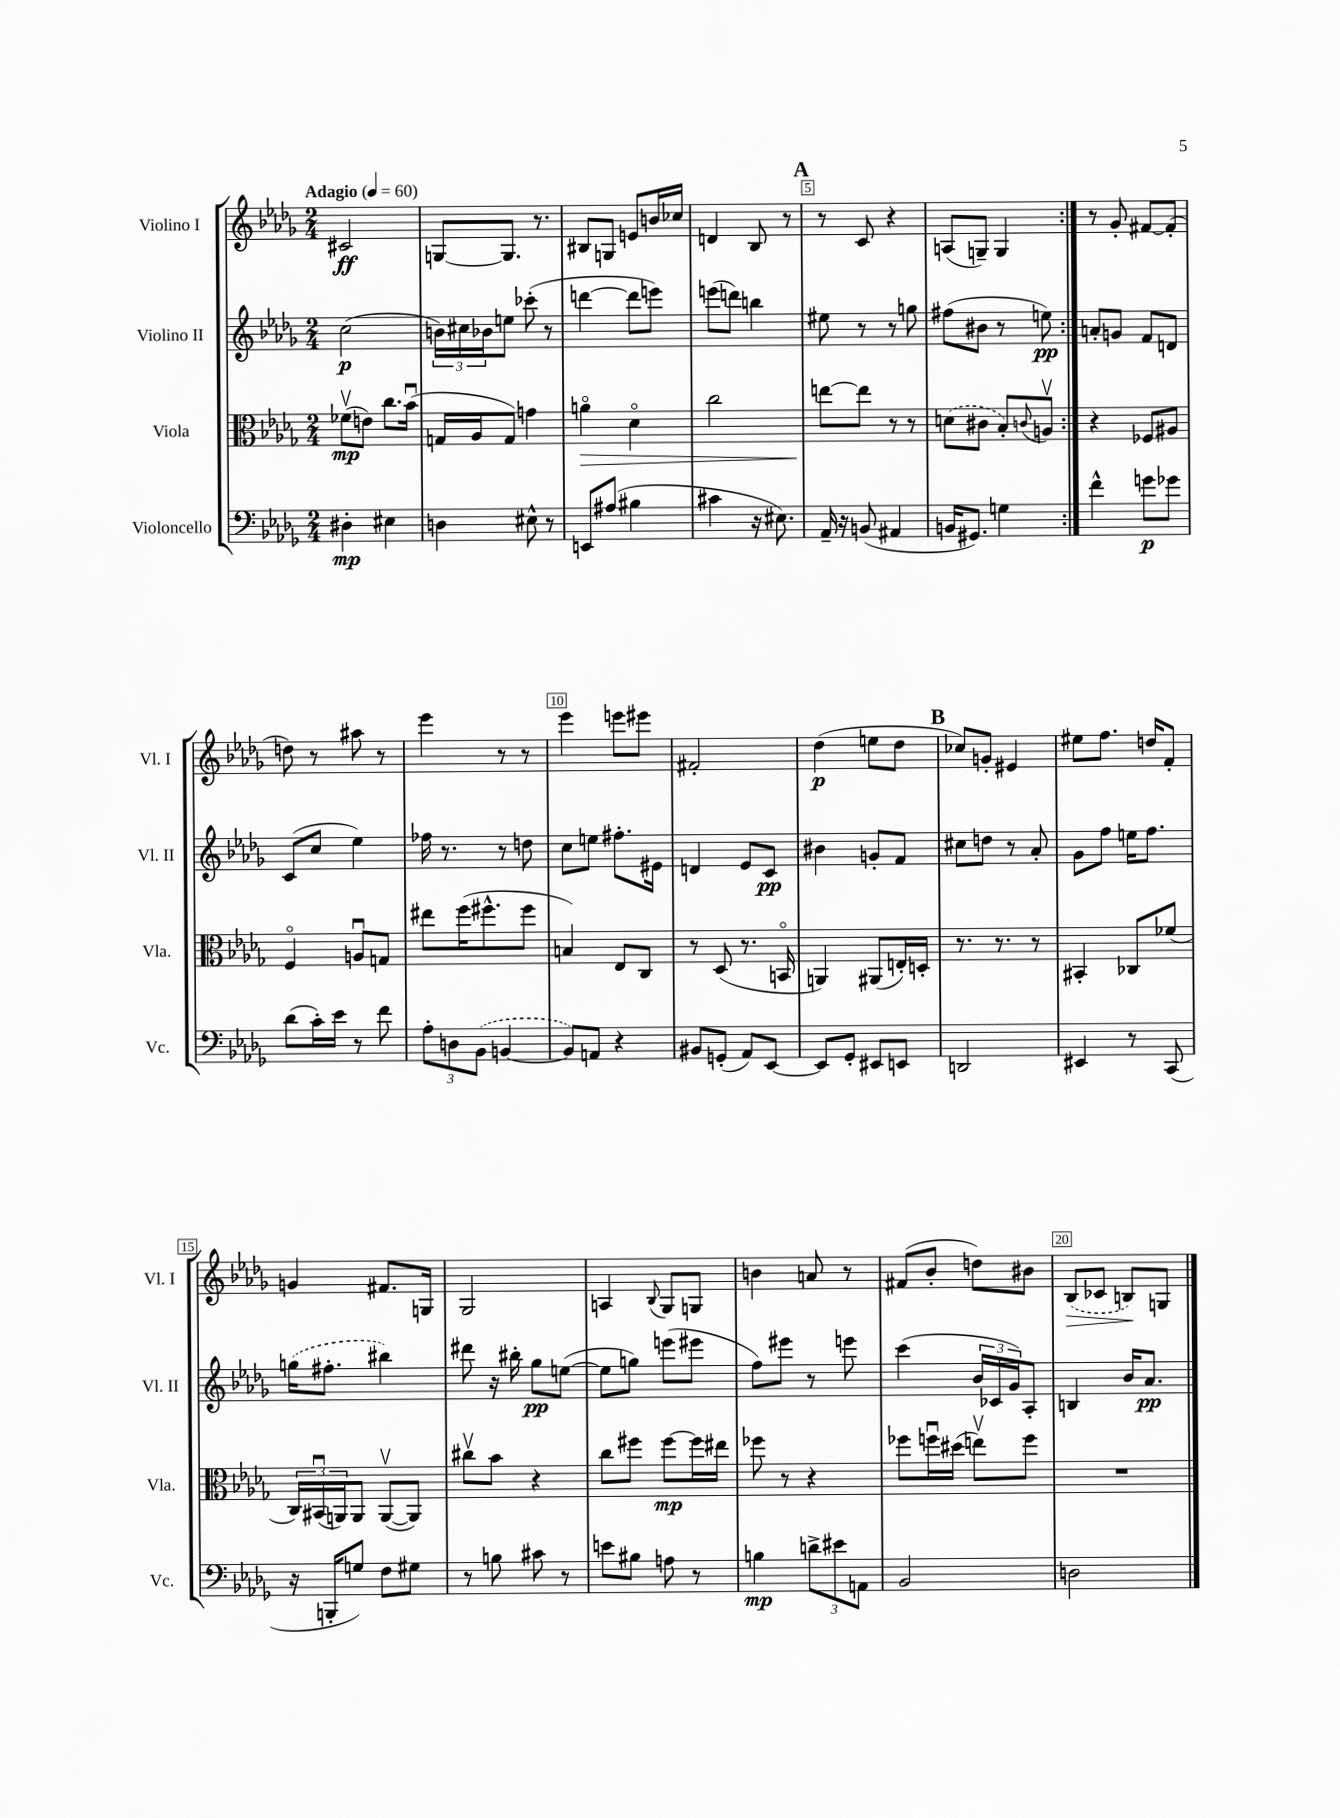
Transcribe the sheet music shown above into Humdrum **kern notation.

**kern	**kern	**kern	**kern
*staff4	*staff3	*staff2	*staff1
*clefF4	*clefC3	*clefG2	*clefG2
*k[b-e-a-d-g-]	*k[b-e-a-d-g-]	*k[b-e-a-d-g-]	*k[b-e-a-d-g-]
*M2/4	*M2/4	*M2/4	*M2/4
*MM60	*MM60	*MM60	*MM60
4D#'	(8f-v	(2cc	2c#
.	8e)	.	.
4E#	8.cc	.	.
.	(16b-u	.	.
=	=	=	=
4D	16G	24b)	[8G
.	.	24cc#	.
.	16A-	.	.
.	.	24b-	.
.	8G)	8ee	8.G]
8E#^^	4g	(8ccc-'	.
.	.	.	8.r
8r	.	8r	.
=	=	=	=
8EE	4ao	[4ddd	8B#
(8A#	.	.	8G
4B#	4d-o	8ddd]	8e
.	.	8eee)	16b
.	.	.	16cc-
=	=	=	=
4c#	2cc	(8eee	4d
.	.	8ddd)	.
16r	.	4bb	8B-
8.E#)	.	.	.
.	.	.	8r
=	=	=	=
16AA-~	[8ee	8ee#	8r
16r	.	.	.
(8BB	8ee]	8r	8c
4AA#	8r	8r	4r
.	8r	8gg	.
=	=	=	=
16BB	(8d	(8ff#	(8A
8.GG#)	.	.	.
.	8c#	8b#	8G~)
4G	8B-')	8r	4G
.	8qqc	.	.
.	8Av	8ee)	.
=:|!	=:|!	=:|!	=:|!
4f^^	4r	8a'	8r
.	.	8g	8g-'
8g	8F-	8f	[8f#
8g-	8A#	8d	(8f#']
=	=	=	=
(8d-	4Fo	(8c	8dd)
16c')	.	8cc	8r
16e-	.	.	.
8r	8Au	4ee-)	8aa#
8f	8G	.	8r
=	=	=	=
12A-'	8ee#	16ff-	4eee-
.	.	8.r	.
12D	.	.	.
.	(16ff	.	.
(12BB-	.	.	.
.	8.ff#^^	.	.
[4BB	.	8r	8r
.	8ff#	8dd	8r
=	=	=	=
8BB])	4B)	8cc	4eee-
8AA	.	8ee	.
4r	8E-	8.ff#'	8eee
.	8C	.	8eee#
.	.	16e#	.
=	=	=	=
8BB#	8r	4d	2f#'
(8GG'	(8D-	.	.
8AA-)	8.r	8e-	.
[8EE-	.	8c	.
.	16BBo	.	.
=	=	=	=
8EE-]	4AA)	4b#	(4dd-
8GG-'	.	.	.
8EE#	(8AA#	8g'	8ee
8EE	16E')	8f	8dd-
.	16D'	.	.
=	=	=	=
2DD	8.r	8cc#	8cc-)
.	.	8dd	8g'
.	8.r	.	.
.	.	8r	4e#
.	8r	8a-'	.
=	=	=	=
4EE#	4BB#'	8g-	8ee#
.	.	8ff	8.ff
8r	8C-	16ee	.
.	.	8.ff	16dd
(8CC	(8f-	.	8f'
=	=	=	=
16r	24C)	(16gg	4g
.	(24BB#u	.	.
16BBB'	.	8.ff#'	.
.	24AA)	.	.
8G)	8AA	.	.
8F	([8AAv	4bb#)	8.f#
8G#	8AA])	.	.
.	.	.	16G
=	=	=	=
8r	8cc#v	8ddd#	2G-
8B	8b-	16r	.
.	.	16bb#'	.
8c#	4r	8gg-	.
8r	.	([8ee	.
=	=	=	=
8e	8cc	8ee]	4A
8B#	8ff#	8gg)	.
.	.	.	8qqB-
8A	[8ff#	(8eee	8G-
8r	16ff#]	8eee#	8G
.	16ee#	.	.
=	=	=	=
4B	8ff-	8ff)	4b
.	8r	8eee#	.
12d^	4r	8r	8a
12e#	.	.	.
.	.	8eee	8r
12AA	.	.	.
=	=	=	=
2BB-	8ff-	(4ccc	(8f#
.	16ffu	.	8b-'
.	(16dd#	.	.
.	8eev)	24b-	8dd)
.	.	24c-	.
.	.	24g-)	.
.	8ff	8A-'	8b#
=	=	=	=
2D	2r	4B	(8B-
.	.	.	8c-
.	.	16b-	8B)
.	.	8.a-	.
.	.	.	8G
==	==	==	==
*-	*-	*-	*-
